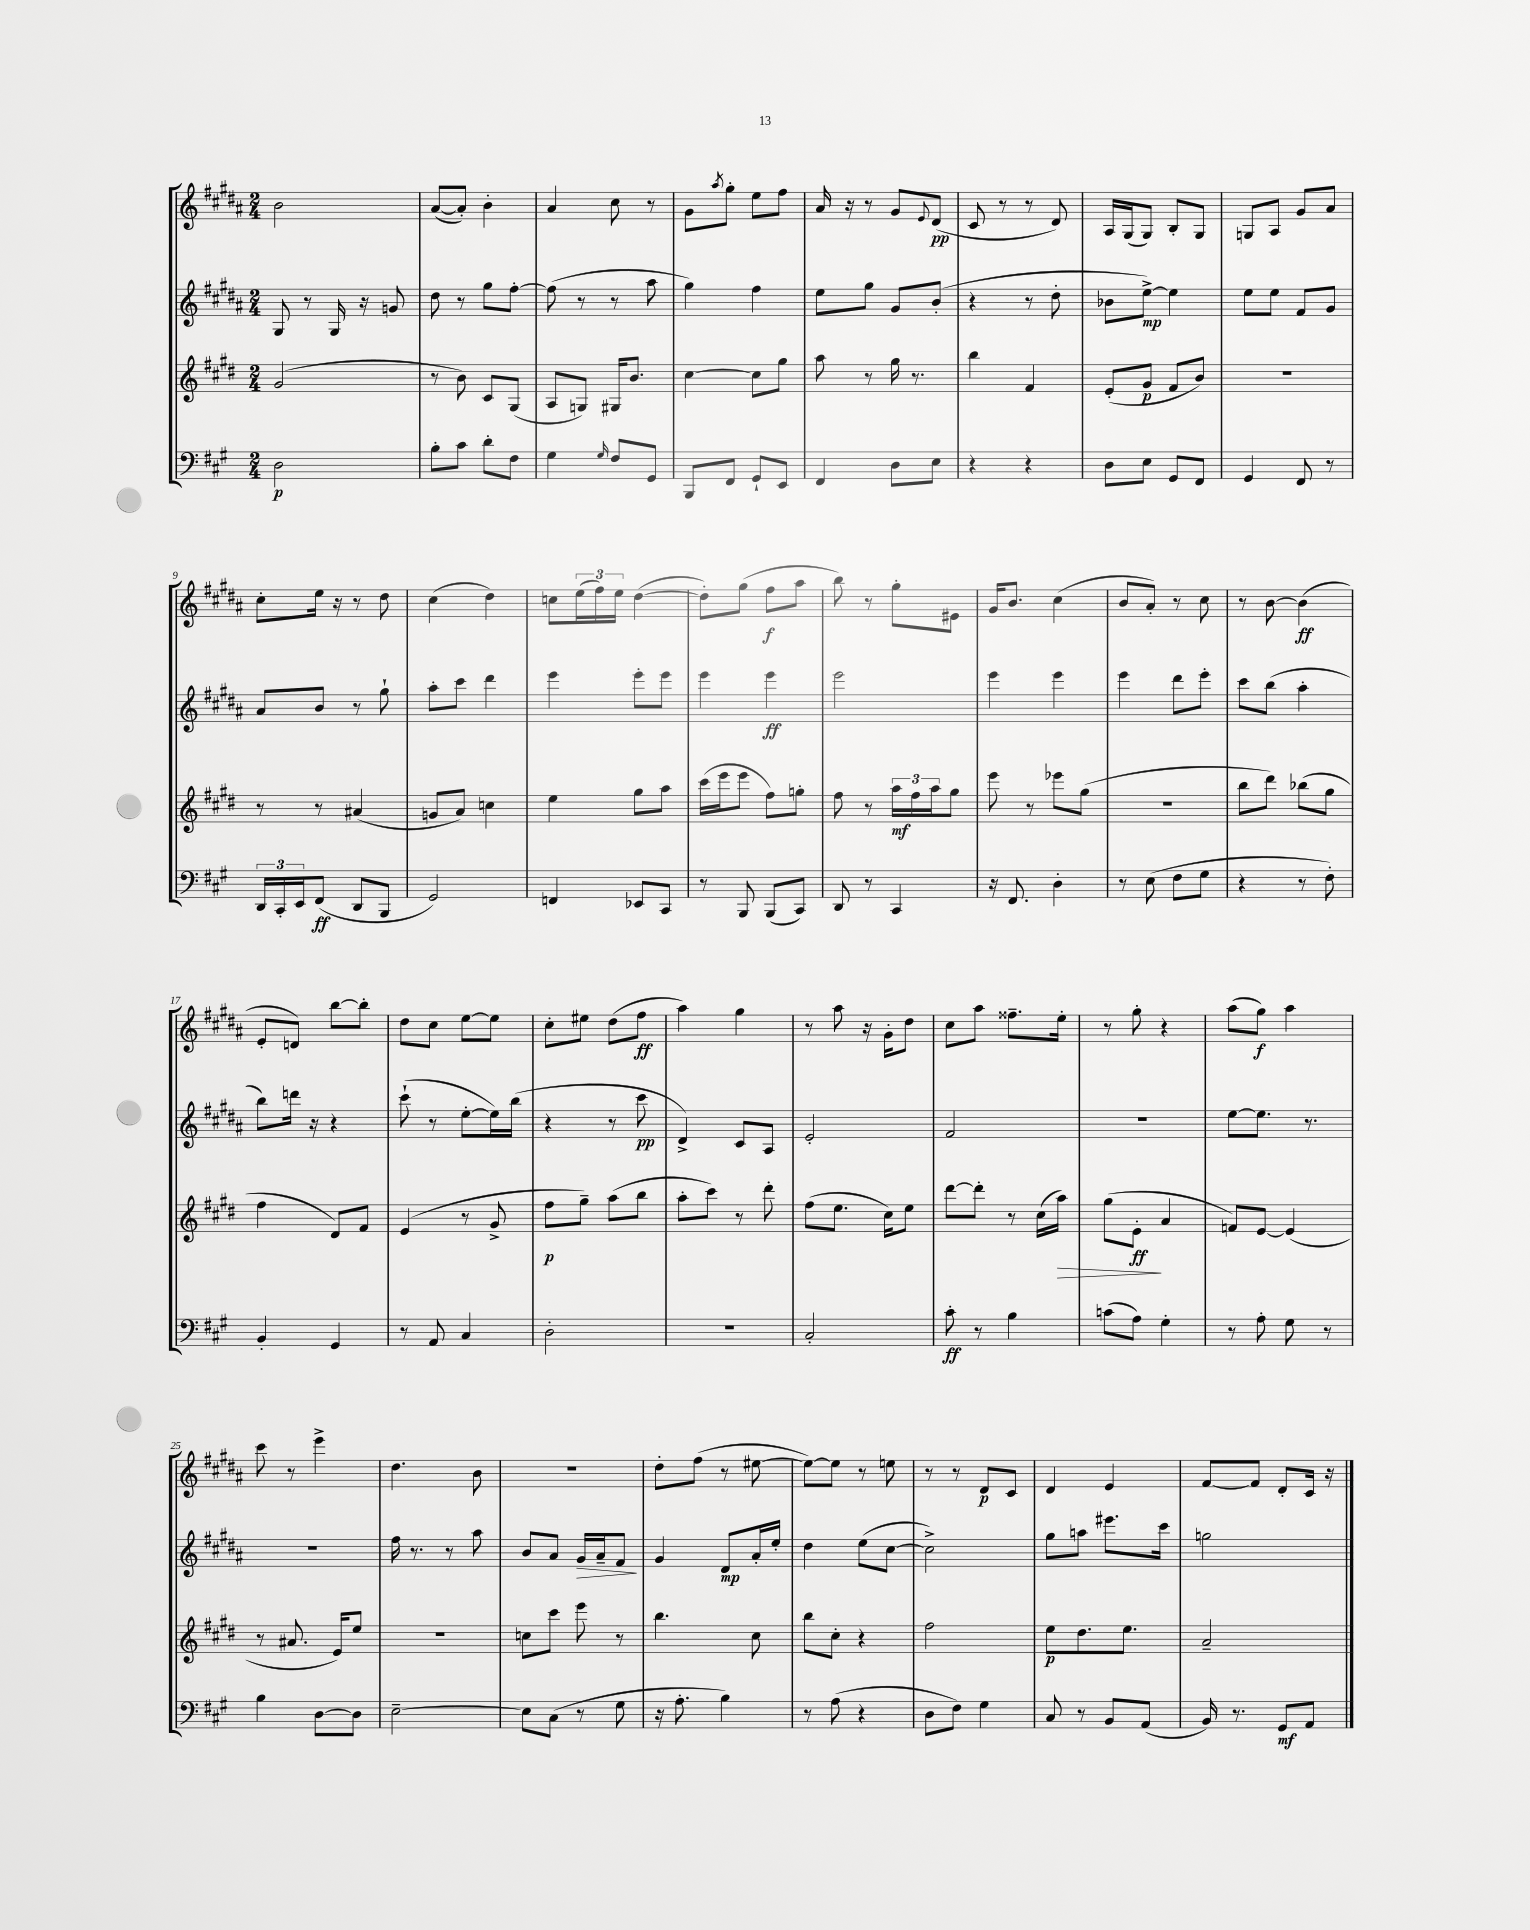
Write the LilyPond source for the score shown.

<<
\new StaffGroup <<
\new Staff = "s0" {
    \clef treble \key b \major \numericTimeSignature \time 2/4
    b'2 |
    ais'8~( ais'8-.) b'4-. |
    ais'4 cis''8 r8 |
    gis'8 \acciaccatura { ais''8 } gis''8-. e''8 fis''8 |
    ais'16 r16 r8 gis'8 \appoggiatura { e'8 } dis'8\pp( |
    cis'8 r8 r8 dis'8) |
    ais16 gis16( gis8) b8-. gis8 |
    g8 ais8 gis'8 ais'8 |
    cis''8-. e''16 r16 r8 dis''8 |
    cis''4( dis''4) |
    c''8 \tuplet 3/2 { e''16( fis''16) e''16 } dis''4~( |
    dis''8-.) gis''8( fis''8\f ais''8 |
    b''8) r8 gis''8-. eis'8 |
    gis'16 b'8. cis''4( |
    b'8 ais'8-.) r8 cis''8 |
    r8 b'8~ b'4\ff( |
    e'8-. d'8) b''8~ b''8-. |
    dis''8 cis''8 e''8~ e''8 |
    cis''8-. eis''8 dis''8( fis''8\ff |
    ais''4) gis''4 |
    r8 ais''8 r16 gis'16-. dis''8 |
    cis''8 ais''8 fisis''8.-- e''16-. |
    r8 gis''8-. r4 |
    ais''8( gis''8\f) ais''4 |
    cis'''8 r8 e'''4-> |
    dis''4. b'8 |
    r2 |
    dis''8-. fis''8( r8 eis''8~ |
    eis''8~) eis''8 r8 e''8 |
    r8 r8 dis'8\p cis'8 |
    dis'4 e'4 |
    fis'8~ fis'8 dis'8-. cis'16 r16 \bar "|." |
}
\new Staff = "s1" {
    \clef treble \key b \major \numericTimeSignature \time 2/4
    gis8 r8 gis16 r16 g'8 |
    dis''8 r8 gis''8 fis''8~-. |
    fis''8( r8 r8 ais''8 |
    gis''4) fis''4 |
    e''8 gis''8 gis'8 b'8-.( |
    r4 r8 dis''8-. |
    bes'8 e''8~->\mp) e''4 |
    e''8 e''8 fis'8 gis'8 |
    ais'8 b'8 r8 gis''8-! |
    ais''8-. cis'''8 dis'''4 |
    e'''4 e'''8-. e'''8 |
    e'''4 e'''4\ff |
    e'''2 |
    e'''4 e'''4 |
    e'''4 dis'''8 e'''8-. |
    cis'''8 b''8( ais''4-. |
    b''8) d'''16 r16 r4 |
    cis'''8-!( r8 e''8~-. e''16) b''16( |
    r4 r8 cis'''8\pp |
    dis'4->) cis'8 ais8 |
    e'2-. |
    fis'2 |
    R2 |
    e''8~ e''8. r8. |
    r2 |
    fis''16 r8. r8 ais''8 |
    b'8 ais'8 gis'16\> ais'16-- fis'8\! |
    gis'4 dis'8\mp ais'16-. e''16-. |
    dis''4 e''8( cis''8~ |
    cis''2->) |
    gis''8 a''8 eis'''8. cis'''16 |
    g''2 \bar "|." |
}
\new Staff = "s2" {
    \clef treble \key e \major \numericTimeSignature \time 2/4
    gis'2( |
    r8 b'8) cis'8 gis8( |
    a8 g8) gis16 b'8. |
    cis''4~ cis''8 gis''8 |
    a''8 r8 gis''16 r8. |
    b''4 fis'4 |
    e'8-.( gis'8\p fis'8 b'8) |
    r2 |
    r8 r8 ais'4( |
    g'8 a'8) c''4 |
    e''4 gis''8 a''8 |
    cis'''16( e'''16 e'''8 fis''8) g''8-. |
    fis''8 r8 \tuplet 3/2 { a''16\mf fis''16 a''16 } gis''8 |
    e'''8 r8 ees'''8 gis''8( |
    r2 |
    b''8 dis'''8) bes''8( gis''8 |
    fis''4 dis'8) fis'8 |
    e'4( r8 gis'8-> |
    fis''8\p gis''8--) a''8( b''8 |
    a''8-. cis'''8) r8 dis'''8-. |
    fis''8( e''8. cis''16) e''8 |
    dis'''8~ dis'''8-. r8 cis''16( a''16\>) |
    gis''8( e'8-.\ff\! a'4 |
    f'8) e'8~ e'4( |
    r8 ais'8. e'16) e''8 |
    r2 |
    c''8 cis'''8 e'''8 r8 |
    b''4. cis''8 |
    b''8 cis''8-. r4 |
    fis''2 |
    e''8\p dis''8. e''8. |
    a'2-- \bar "|." |
}
\new Staff = "s3" {
    \clef bass \key a \major \numericTimeSignature \time 2/4
    d2\p |
    b8-. cis'8 d'8-. fis8 |
    gis4 \grace { gis16 } fis8 gis,8 |
    b,,8 fis,8 gis,8-! e,8 |
    fis,4 d8 e8 |
    r4 r4 |
    d8 e8 gis,8 fis,8 |
    gis,4 fis,8 r8 |
    \tuplet 3/2 { d,16 cis,16-. e,16 } fis,8\ff( d,8 b,,8 |
    gis,2) |
    f,4 ees,8 cis,8 |
    r8 b,,8 b,,8( cis,8) |
    d,8 r8 cis,4 |
    r16 fis,8. d4-. |
    r8 e8( fis8 gis8 |
    r4 r8 fis8-.) |
    b,4-. gis,4 |
    r8 a,8 cis4 |
    d2-. |
    r2 |
    cis2-. |
    cis'8-.\ff r8 b4 |
    c'8( a8) gis4-. |
    r8 a8-. gis8 r8 |
    b4 d8~ d8 |
    e2~-- |
    e8 cis8( r8 gis8 |
    r16 a8.-. b4) |
    r8 a8( r4 |
    d8 fis8) gis4 |
    cis8 r8 b,8 a,8( |
    b,16) r8. gis,8\mf a,8 \bar "|." |
}
>>
>>
